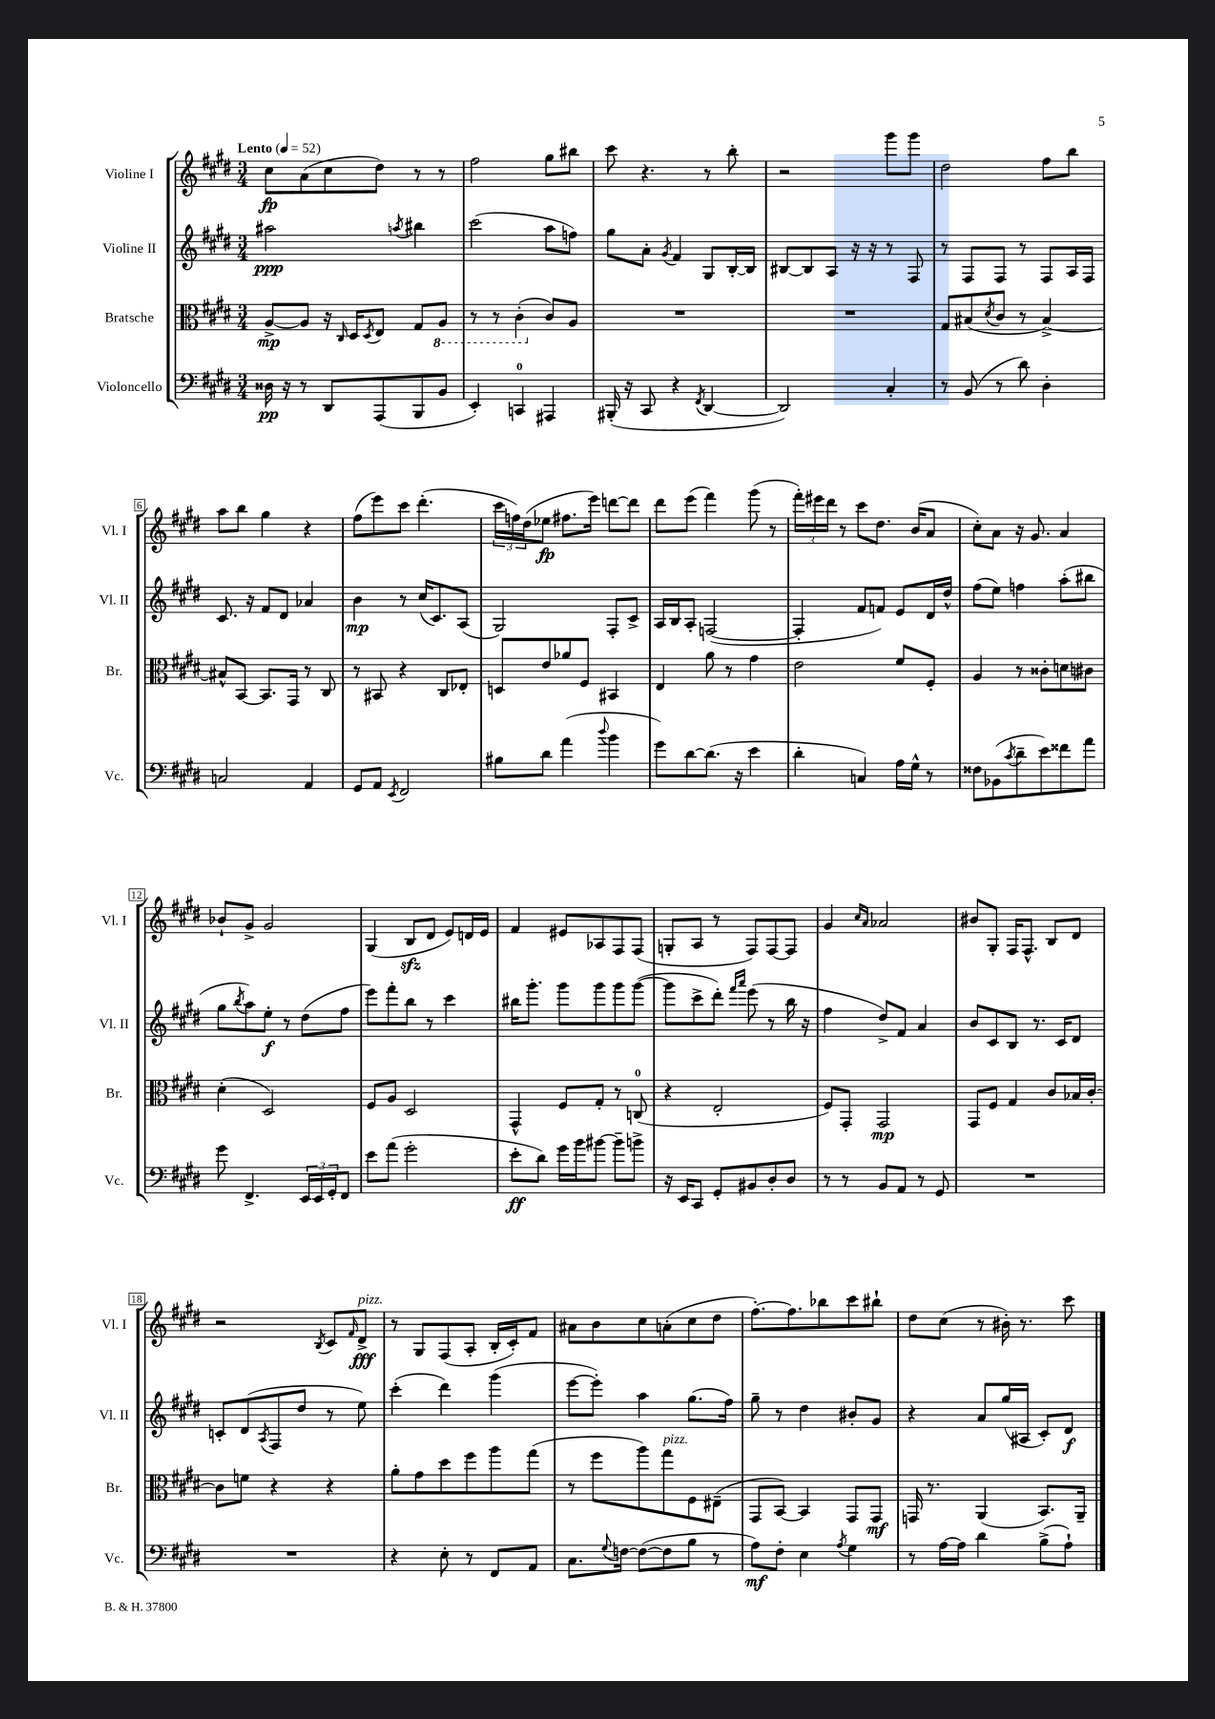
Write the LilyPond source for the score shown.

<<
\new StaffGroup <<
\new Staff = "s0" \with { instrumentName = "Violine I" shortInstrumentName = "Vl. I" } {
    \clef treble \key e \major \numericTimeSignature \time 3/4 \tempo "Lento" 4 = 52
    cis''8\fp a'8( cis''8 dis''8) r8 r8 |
    fis''2 gis''8 bis''8 |
    cis'''8 r4. r8 b''8-. |
    r2 gis'''8 gis'''8 |
    dis''2 fis''8 b''8 |
    a''8 b''8 gis''4 r4 |
    fis''8( e'''8) cis'''8 dis'''4.-.( |
    \tuplet 3/2 { cis'''16 f''16) dis''16( } ees''8\fp fis''8. e'''16) d'''8~ d'''8 |
    dis'''8 e'''8( fis'''4) gis'''8( r8 |
    \tuplet 3/2 { fis'''16-.) eis'''16 dis'''16 } r8 cis'''8 dis''8. b'16( a'8 |
    cis''8-.) a'8 r16 gis'8. a'4 |
    bes'8-! gis'8-> gis'2 |
    gis4( b8\sfz dis'8 e'8) d'16 e'16 |
    fis'4 eis'8 aes8 fis8 fis8( |
    g8-. a8 r8 fis8) fis8~ fis8 |
    gis'4 \grace { cis''16 a'16 } aes'2 |
    bis'8 gis8-. fis16 fis8.-^ b8 dis'8 |
    r2 \acciaccatura { b8 } cis'8 \grace { fis'16 } dis'8->\fff^\markup { \italic "pizz." } |
    r8 gis8 fis8( a8-. b16-. cis'16-.) fis'8 |
    ais'8 b'8 cis''8 a'8-.( cis''8 dis''8 |
    fis''8.~-.) fis''8. bes''8 cis'''8 bis''8-! |
    dis''8 cis''8( r8 bis'16-.) r8. cis'''8 \bar "|." |
}
\new Staff = "s1" \with { instrumentName = "Violine II" shortInstrumentName = "Vl. II" } {
    \clef treble \key e \major \numericTimeSignature \time 3/4
    ais''2\ppp \acciaccatura { a''8 } bis''4 |
    cis'''2( a''8 f''8) |
    gis''8 a'8-. \acciaccatura { gis'8 } fis'4 gis8 b16~-. b16 |
    bis8~ bis8 a8 r16 r16 r8 fis8 |
    r8 fis8 fis8 r8 fis8 a16 fis16 |
    cis'8. r16 fis'8 dis'8 aes'4 |
    b'4\mp r8 cis''16( cis'8.) a8( |
    gis2) fis8-. cis'8-> |
    a16 b16 a8-. f2~( |
    f4-. fis'8 f'8) e'8 dis'16 dis''16-^ |
    fis''8( e''8) f''4 a''8-.( bis''8 |
    gis''8 \acciaccatura { b''8 } a''8) e''8-.\f r8 dis''8( fis''8 |
    e'''8) fis'''8-. b''8 r8 cis'''4 |
    bis''16 gis'''8.-. gis'''8 gis'''8 gis'''8 gis'''8~( |
    gis'''8 cis'''8-> dis'''8-.) \grace { fis'''16 a'''16 } e'''8( r8 b''16 r16 |
    fis''4 dis''8->) fis'8 a'4 |
    b'8 cis'8 b8 r8. cis'16 dis'8 |
    c'8-. dis'8( \acciaccatura { a8 } fis8 dis''8 r8 e''8) |
    cis'''4-.( dis'''4) gis'''4( |
    e'''8~ e'''8-.) a''4 gis''8.( fis''16) |
    gis''8-- r8 dis''4 bis'8-. gis'8 |
    r4 a'8 gis''16( ais16 cis'8-.) dis'8\f \bar "|." |
}
\new Staff = "s2" \with { instrumentName = "Bratsche" shortInstrumentName = "Br." } {
    \clef alto \key e \major \numericTimeSignature \time 3/4
    a8~->\mp a8 r16 \grace { cis16 } dis16 \acciaccatura { dis8 } e8 gis8 \ottava #-1 a,8 |
    r8 r8 cis4-.( \ottava #0 cis'8) a8 |
    R2. |
    R2. |
    gis8 bis8( \acciaccatura { dis'8 } cis'8 r8 bis4~->) |
    bis8-^ b,8~ b,8. gis,16 r8 cis8 |
    r8 bis,8 r4 cis8 ees8-. |
    d8 e'8 aes'8 fis8 bis,4 |
    e4 a'8 r8 gis'4 |
    e'2 fis'8 fis8-. |
    a4 r8 cisis'8-. d'8 cis'8 |
    dis'4-.( dis2) |
    fis8 a8 dis2 |
    gis,4-^ fis8 gis8-. r8 c8-0( |
    r4 e2-. |
    fis8) gis,8-. gis,2\mp |
    gis,8 fis8 gis4 cis'8 bes16 cis'16~-. |
    cis'8 f'8 r4 r4 |
    a'8-. gis'8 dis''8 fis''8 a''8 gis''8( |
    r8 fis''8 a''8) gis''8^\markup { \italic "pizz." } fis8 eis8--( |
    gis,8 b,8~) b,4 gis,8 gis,8\mf |
    g,16 r8. a,4( b,8.) a,16-- \bar "|." |
}
\new Staff = "s3" \with { instrumentName = "Violoncello" shortInstrumentName = "Vc." } {
    \clef bass \key e \major \numericTimeSignature \time 3/4
    disis16\pp r16 r8 dis,8 a,,8( b,,8 b,8 |
    e,4-.) c,4-0 ais,,4 |
    bis,,16-.( r16 cis,8 r4 \acciaccatura { fis,8 } dis,4~ |
    dis,2) cis4-. |
    r8 b,8( r8 dis'8) dis4-. |
    c2 a,4 |
    gis,8 a,8 \acciaccatura { e,8 } fis,2 |
    bis8 dis'8 a'4( \appoggiatura { dis''8 } b'4 |
    gis'8) dis'8~ dis'8.( r16 e'4 |
    dis'4-. c4) a16 gis16-^ r8 |
    fisis8 bes,8( \acciaccatura { cis'8 } dis'8-- e'8) fisis'8 a'8 |
    gis'8 fis,4.-> \tuplet 3/2 { e,16 e,16 gis,16-. } fis,8 |
    e'8 a'8( gis'2-. |
    e'8-.\ff dis'8) gis'16 b'16 bis'8~ bis'8-- b'8-> |
    r16 e,16 cis,8 gis,8-. bis,8 dis8-. dis8 |
    r8 r8 b,8 a,8 r8 gis,8 |
    R2. |
    R2. |
    r4 e8-. r8 fis,8 a,8 |
    cis8. \appoggiatura { gis8 } f16~ f8~( f8 b8 r8 |
    a8\mf) fis8-. e4 \acciaccatura { a8 } gis4 |
    r8 a16~ a16 dis'4 b8->( a8-!) \bar "|." |
}
>>
>>
\layout { \context { \Score \override BarNumber.stencil = #(make-stencil-boxer 0.1 0.3 ly:text-interface::print) } }
